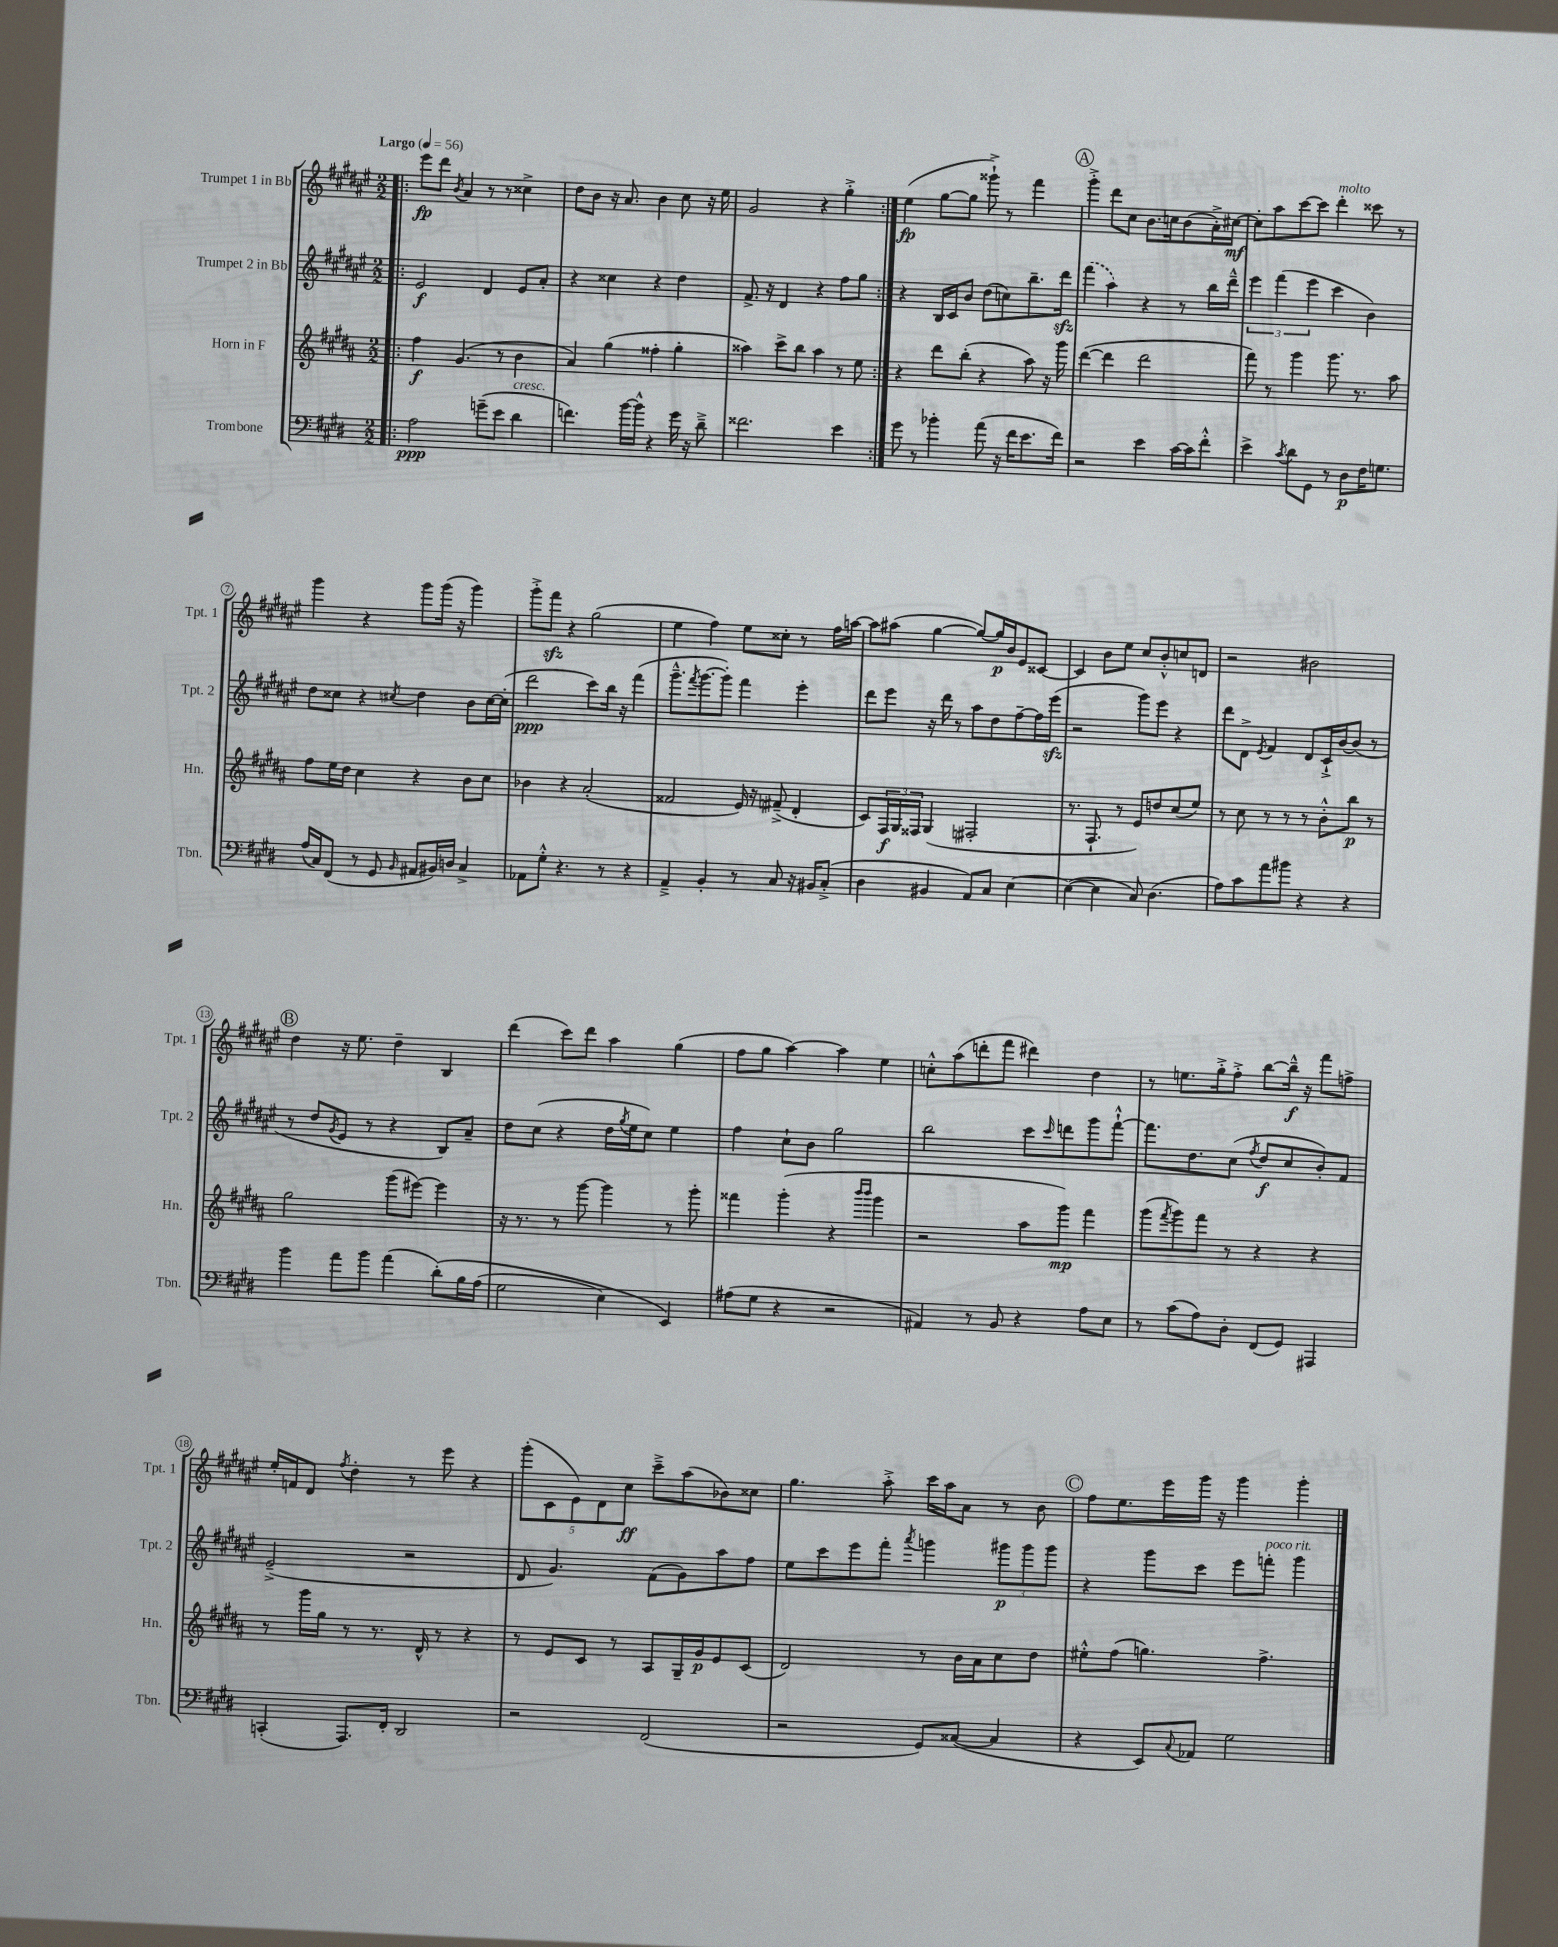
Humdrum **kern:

**kern	**kern	**kern	**kern
*staff4	*staff3	*staff2	*staff1
*clefF4	*clefG2	*clefG2	*clefG2
*k[f#c#g#d#]	*k[f#c#g#d#a#]	*k[f#c#g#d#a#e#]	*k[f#c#g#d#a#e#]
*M2/2	*M2/2	*M2/2	*M2/2
*MM56	*MM56	*MM56	*MM56
=!|:	=!|:	=!|:	=!|:
2A	4ff#	2e#	8eee#
.	.	.	8ddd#
.	.	.	8qb
.	(4.g#	.	4a#
(8g~	.	4d#	8r
8e	8r	.	8r
4d#	4b	8e#	4cc##^
.	.	8a#'	.
=	=	=	=
4.f)	4a#)	4r	8dd#
.	.	.	8b
.	(4gg#	4cc##	16r
.	.	.	8.a#
[16b	.	.	.
16b^^]	.	.	.
4r	4ff##'	4r	4b
16g#	4gg#'	4dd#	8cc#
16r	.	.	.
8d#~^	.	.	16r
.	.	.	16ee#
=	=	=	=
2.f##	4aa##)	8.f#^	2g#
.	.	16r	.
.	8ccc#^	4d#	.
.	8bb	.	.
.	4aa##	4r	4r
4e	8r	8ff#	4gg#'^
.	8ee	8gg#	.
=:|!	=:|!	=:|!	=:|!
8g#	4r	4r	(4ee#
8r	.	.	.
4b-'	8ddd#	16B	[8gg#
.	.	16c#	.
.	(8bb'	8b	8gg#]
(8a	4r	(8dd#	8ggg##`^)
16r	.	8cc)	8r
16f#	.	.	.
8.e	8aa#)	8.bb~	4fff#
.	16r	.	.
16f#)	16ggg#	16ddd#	.
=	=	=	=
2r	([4ddd#	(4fff#	4ggg#'^
.	4ddd#]	4aa#)	8ddd#
.	.	.	8cc#
4e	2ddd#	4r	8.b
.	.	.	16cc
[16c#	.	8r	(8b
16c#]	.	.	.
8f#'^^	.	16bb	16a#'^)
.	.	16ddd#~^^	[16cc#
=	=	=	=
4e^	8fff#)	6eee#	8cc#']
.	8r	.	8aa#
.	.	(6fff#	.
8qc#	.	.	.
8d#	4ggg#	.	[8ccc#
.	.	6eee#	.
8GG#	.	.	8ccc#]
8r	8.ggg#	4ccc#	4ddd#'
8D#	.	.	.
.	8.r	.	.
16F#	.	4b)	8ccc##
8.G	.	.	.
.	8aa#	.	8r
=	=	=	=
(16A	8ff#	8dd#	4ggg#
16C#)	.	.	.
(8FF#	16ee	8cc##	.
.	16dd#	.	.
8r	4cc#	4r	4r
8GG#	.	.	.
16qqBB	.	8qcc#	.
8AA#	4r	4dd#	8ggg#
16BB#)	.	.	(16ggg#
16D	.	.	16r
4C#^	8b	8b	4ggg#)
.	8cc#	[16cc#	.
.	.	(16cc#']	.
=	=	=	=
8AA-	4b-	2ddd#	8ggg#'^
8G#'^^	.	.	8fff#
4.r	4r	.	4r
.	(2a#'	8ccc#)	(2gg#
8r	.	16bb	.
.	.	16r	.
4r	.	(4fff#	.
=	=	=	=
4AA~^	2f##	8.ggg#~^^	4ee#
.	.	8qfff#	.
.	.	[8.ggg#	.
4BB'	.	.	4ff#)
.	.	8ggg#'])	.
8r	16e)	4fff#	8ee#
.	16r	.	.
8C#	(8f#~^	.	8cc##'
16r	4d#'	4eee#'	8r
16BB#	.	.	.
(8C#'^	.	.	16ff#
.	.	.	[16aa
=	=	=	=
4D#	8c#)	8ddd#	8aa]
.	24F#	8eee#	(8aa#
.	24G#	.	.
.	24F##	.	.
4BB#	(4G#	16r	[4gg#
.	.	16ddd#	.
.	.	8r	.
8AA)	2F#'	8aa#	8gg#_)
8C#	.	8dd#	16gg#]
.	.	.	16b
[4E	.	[8ff#~	8e#
.	.	16ff#]	[8c##
.	.	(16eee#	.
=	=	=	=
(4E_	8.r	2r	4c##]
.	8.F#`	.	.
4E]	.	.	8b
.	8r	.	8ee#
8C#)	8e)	8ggg#)	8cc#
(4.D#	8dd	8eee#	8b'^^
.	(8cc#	4r	8cc
.	8ee)	.	8d
=	=	=	=
8A)	8r	8ddd#	2r
8c#	8cc#	8d#^	.
.	.	8qe#	.
8a	8r	4f#	.
8b#	8r	.	.
4r	8r	8d#	2b#
.	8b'^^	16c#`^	.
.	.	[16b	.
4r	8bb	(8b]	.
.	8r	8r	.
=	=	=	=
4b	2gg#	8r	4dd#
.	.	8dd#	.
.	.	8qg#	.
8a	.	8e#	16r
.	.	.	8.ee#
8b	.	8r	.
(4a	(8ggg#	4r	4dd#~
.	[8eee#)	.	.
&(8d#')	4eee#]	8B)	4B
16B	.	8a#~	.
(16A	.	.	.
=	=	=	=
2G#	16r	8dd#	(4ddd#
.	8.r	.	.
.	.	(8cc#	.
.	8r	4r	8ccc#)
.	[8ggg#	.	8ddd#
4E)	4ggg#]	16dd#	4aa#
.	.	8qgg#	.
.	.	16ee#	.
.	.	8cc#)	.
4EE&)	8r	4ee#	(4gg#
.	8ggg#'	.	.
=	=	=	=
(8A#	4fff##	4ff#	8ff#
8G#	.	.	8gg#
4r	(4ggg#'	8cc#`	[4aa#)
.	.	8b	.
2r	4r	2gg#	4aa#]
.	16qqbbb	.	.
.	16qqbbb	.	.
.	4ggg#	.	4ee#
=	=	=	=
4AA#)	2r	2bb	8cc'^^
.	.	.	(8aa#
8r	.	.	8ddd'
8BB	.	.	8fff#
4r	8aa#	8ccc#	4ddd#)
.	.	16qqccc#	.
.	8ggg#)	8ddd	.
8A	4fff#	8ggg#	4dd#
8E	.	[8fff#`^^	.
=	=	=	=
8r	(8ggg#	8.fff#]	8r
.	8qfff#	.	.
(8c#	8ggg#)	.	8.ee
.	.	8.dd#	.
8A)	8fff#	.	.
.	.	.	16gg#'^
8D#'	8r	(8cc#	8ff#'^
.	.	8qff#	.
(8FF#	4r	8dd#	[8bb
8GG#)	.	8cc#	16bb~^^]
.	.	.	16r
4AAA#	4r	8b')	8fff#
.	.	8f#	8ff^
=	=	=	=
(4CC'	8r	(2e#~^	16ee#'
.	.	.	16f
.	16ggg#	.	8d#
.	16gg#	.	.
.	.	.	8qff#
8.AAA)	8r	.	4dd#'
.	8.r	.	.
16FF#'	.	.	.
2DD#	.	2r	8r
.	16d#^^	.	.
.	8r	.	8eee#
.	4r	.	4r
=	=	=	=
2r	8r	8d#	(10ggg#'
.	.	.	10c#
.	8e	4.g#)	.
.	.	.	10e#)
.	8c#	.	.
.	.	.	10d#
.	8r	.	.
.	.	.	10cc#
(2FF#	8A#	(8f#	8ccc#~^
.	16G#~	8g#)	(8aa#
.	16g#	.	.
.	8e	8aa#	8b-)
.	(8c#	8ff#	8cc##
=	=	=	=
2r	2d#)	8ee#	4.gg#
.	.	8ccc#	.
.	.	8eee#	.
.	.	8fff#'	8aa#'^
.	.	8qaaa#	.
8GG#)	8r	4ggg	16ccc#
.	.	.	16aa#
([8C##	16b	.	8a#
.	16a#	.	.
4C##]	8cc#	12ggg#	8r
.	.	12ggg#	.
.	8dd#	.	8b
.	.	12ggg#	.
=	=	=	=
4r	8ee#'^^	4r	8ff#
.	(8ff#	.	8.ee#
8EE)	4.gg)	8ggg#	.
.	.	.	16eee#
8qqC#	.	.	.
8AA-	.	8ccc#	16ggg#
.	.	.	16r
2G#	.	8eee#	4ggg#
.	4.ff#^	8fff'	.
.	.	4ggg#	4ggg#'
==	==	==	==
*-	*-	*-	*-
